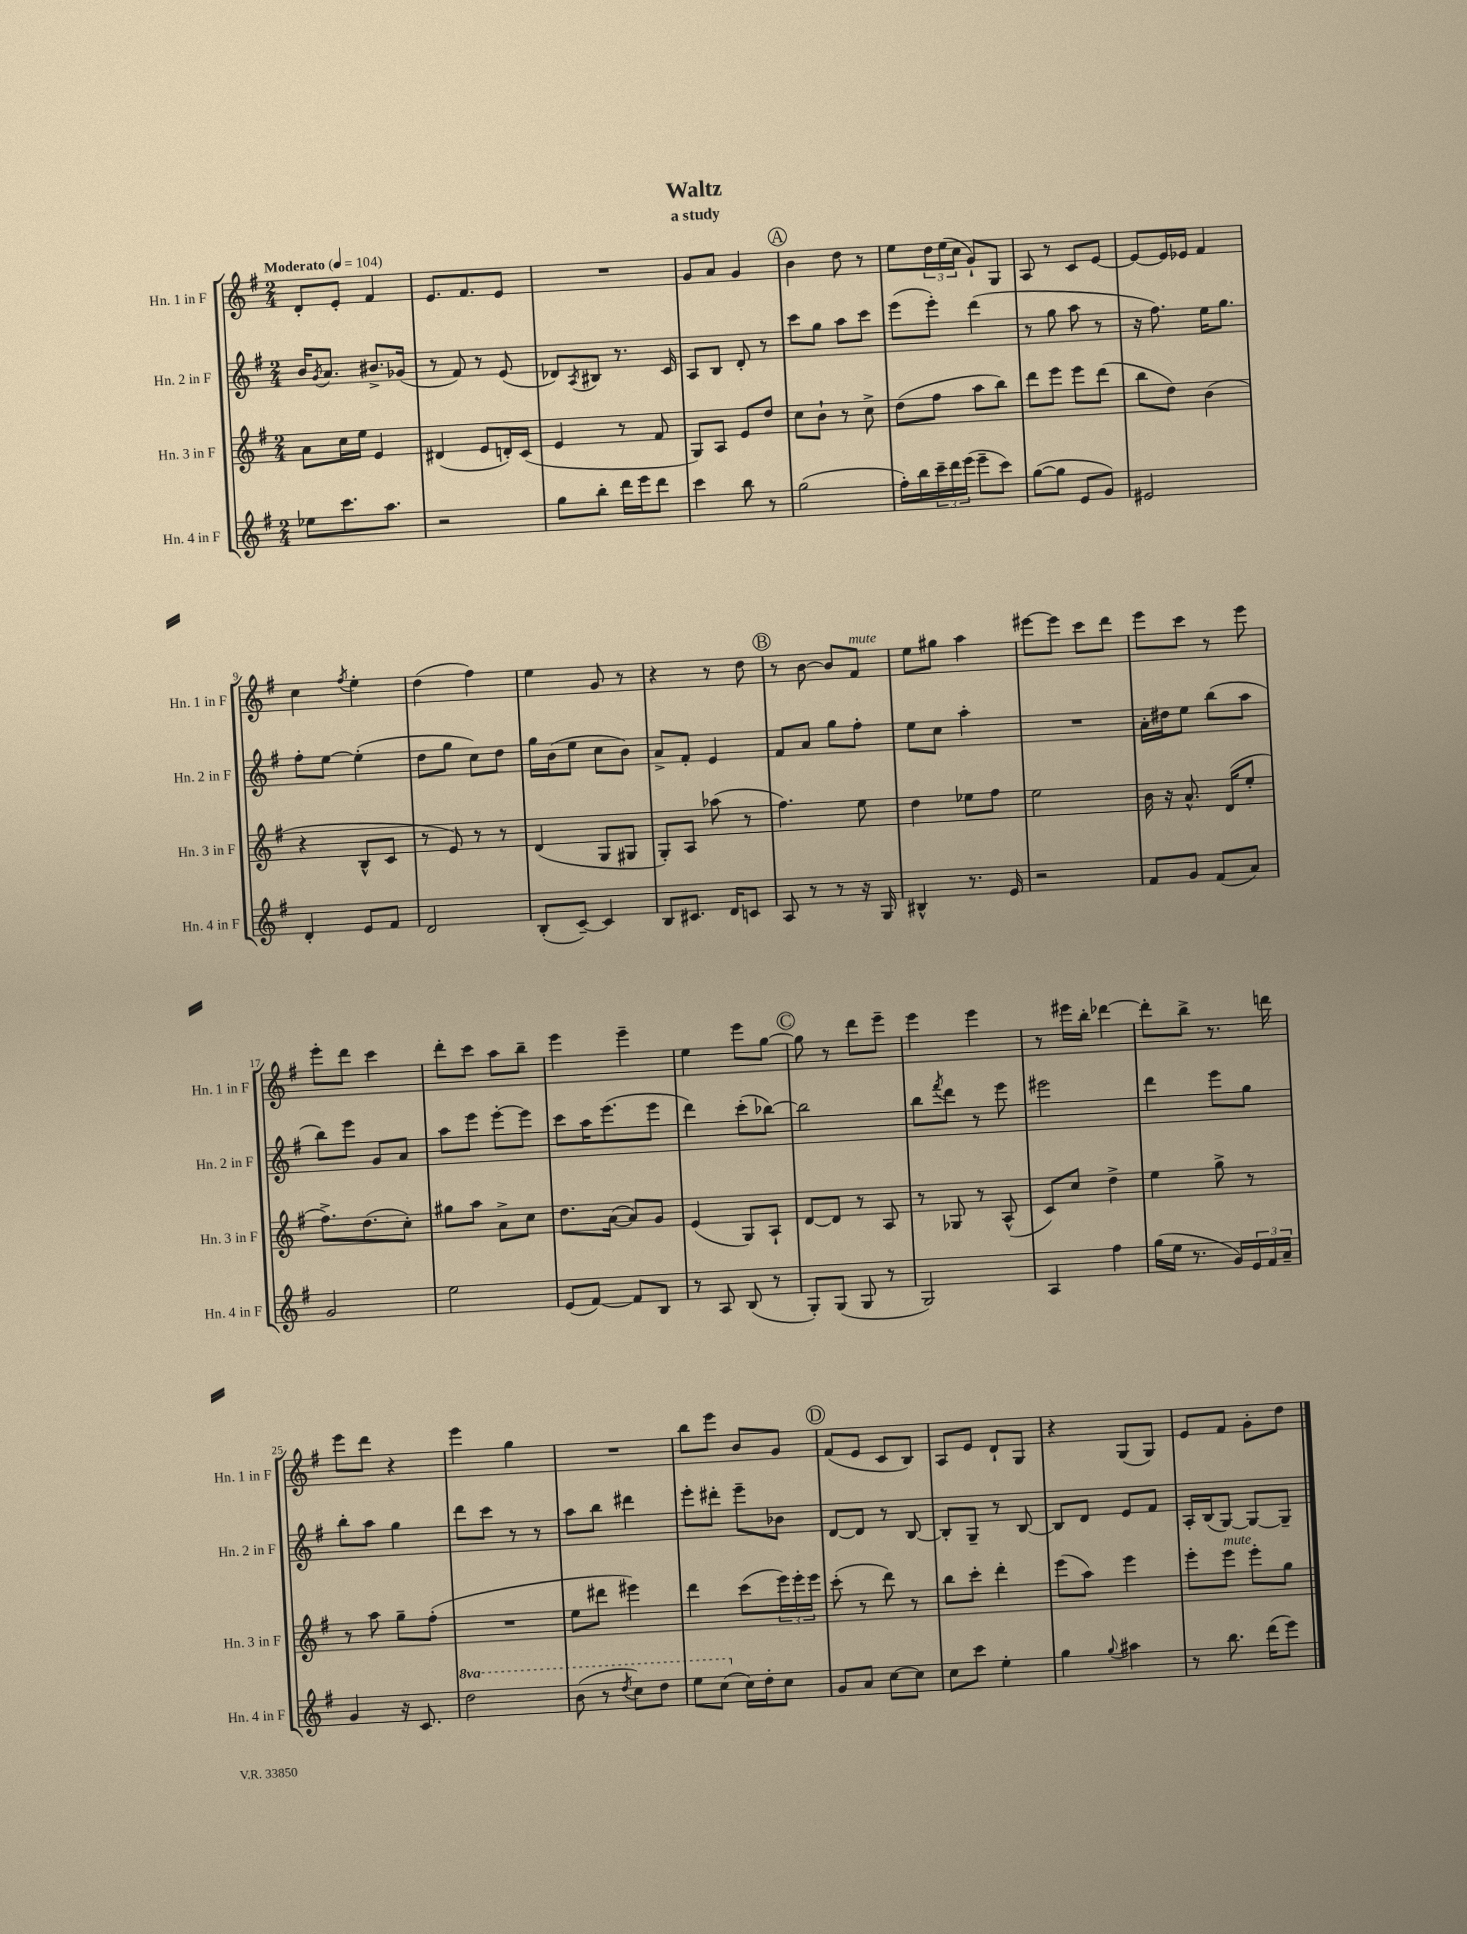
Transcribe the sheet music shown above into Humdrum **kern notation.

**kern	**kern	**kern	**kern
*staff4	*staff3	*staff2	*staff1
*clefG2	*clefG2	*clefG2	*clefG2
*k[f#]	*k[f#]	*k[f#]	*k[f#]
*M2/4	*M2/4	*M2/4	*M2/4
*MM104	*MM104	*MM104	*MM104
8ee-	8a	16b	8d'
.	.	8qg	.
.	.	8.a	.
8.ccc	16cc	.	8e'
.	16ee	.	.
.	4e	8.b#^	4f#
8.aa	.	.	.
.	.	(16g-	.
=	=	=	=
2r	(4d#	8r	8.e
.	.	8f#)	.
.	.	.	8.f#
.	8e	8r	.
.	16d')	(8e	8e
.	(16c	.	.
=	=	=	=
8gg	4e	8d-)	2r
.	.	8qA	.
8bb'	.	8B#	.
16ddd	8r	8.r	.
16eee	.	.	.
8ddd	8f#	.	.
.	.	16c	.
=	=	=	=
4ccc	8G)	8A	8g
.	8A	8B	8a
8bb	8e	8d'	4g
8r	8dd	8r	.
=	=	=	=
(2gg	8cc	8ccc	4b
.	8b`	8gg	.
.	8r	8aa	8dd
.	8cc^	8ccc	8r
=	=	=	=
16ff#')	(8dd	(8eee	8ee
16bb	.	.	.
24ccc~	8ff#	8eee')	24dd
24ddd	.	.	(24ee
(24eee	.	.	24cc
8eee~	8aa	(4ddd	8g`)
8ccc)	8bb)	.	8G
=	=	=	=
([8gg	8ddd	8r	8A
8gg]	8eee	8gg	8r
8e	8eee	8aa	8c
8g)	(8ddd	8r	[8e
=	=	=	=
2e#	8bb	16r	8e_
.	.	8.ff#)	.
.	8dd)	.	16e]
.	.	.	16e-
.	(4b	16ee	4f#
.	.	8.gg	.
=	=	=	=
4d'	4r	8ff#'	4cc
.	.	[8ee	.
.	.	.	8qff#
8e	8B^^	(4ee']	4ee'
8f#	8c	.	.
=	=	=	=
2d	8r	8dd	(4dd
.	8e)	8gg	.
.	8r	8cc)	4ff#)
.	8r	8dd	.
=	=	=	=
(8B'	(4d	16gg	4ee
.	.	(16b	.
[8c~)	.	8ee	.
4c]	8G	8cc	8g
.	8G#	8b)	8r
=	=	=	=
8B	8G')	8a^	4r
8.c#	8A	8f#'	.
.	(8aa-	4e	8r
16d	.	.	.
8c	8r	.	8dd
=	=	=	=
8A	4.ff#)	8f#	8r
8r	.	8a	[8b
8r	.	8gg	8b]
16r	8ee	8ff#'	8f#
16G	.	.	.
=	=	=	=
4B#^^	4dd	8ee	8ee
.	.	8cc	8gg#
8.r	8ee-	4aa'	4aa
.	8ff#	.	.
16e	.	.	.
=	=	=	=
2r	2ee	2r	[8eee#
.	.	.	8eee#]
.	.	.	8ccc
.	.	.	8ddd
=	=	=	=
8f#	16b	16a'	8eee
.	16r	16dd#	.
8g	8.a^^	8ee	8ccc
(8f#	.	(8bb	8r
.	(16d	.	.
8a)	8ee'	8aa	8eee
=	=	=	=
2g	8.ff#^)	8bb)	8eee'
.	.	8eee	8ddd
.	(8.dd	.	.
.	.	8g	4ccc
.	8cc')	8a	.
=	=	=	=
2ee	8gg#	8aa	8ddd'
.	8aa	8eee	8ccc
.	8a^	[8eee'	8aa
.	8cc	8eee]	8bb~
=	=	=	=
(8e	8.dd	8ccc	4eee
[8f#)	.	16aa	.
.	([16a	(8.eee	.
8f#]	8a])	.	4eee~
8B	8g	8eee	.
=	=	=	=
8r	(4e	4ddd)	4ee
8A	.	.	.
(8B	8G)	(8ccc'	8eee
8r	8A`	[8bb-)	[8gg
=	=	=	=
8G')	[8d	2bb-]	8gg]
(8G	8d]	.	8r
8G	8r	.	8ddd
8r	8A	.	8eee~
=	=	=	=
2G)	8r	8bb	4eee
.	.	8qfff#	.
.	8G-	8ddd	.
.	8r	8r	4eee
.	(8A^^	8eee	.
=	=	=	=
4A	8c)	2eee#	8r
.	8cc	.	16eee#
.	.	.	16bb'
4ff#	4dd^	.	[4ddd-
=	=	=	=
(16gg	4ee	4ddd	8ddd-']
16ee	.	.	.
8.r	.	.	8bb^
.	8gg^	8eee	8.r
16g)	.	.	.
24e	8r	8gg	.
24f#	.	.	.
.	.	.	16ddd
24a~	.	.	.
=	=	=	=
4g	8r	8bb'	8eee
.	8aa	8aa	8ddd
16r	8gg~	4gg	4r
8.c	.	.	.
.	(8ff#'	.	.
=	=	=	=
2ddd	2r	8ddd	4eee
.	.	8ccc	.
.	.	8r	4gg
.	.	8r	.
=	=	=	=
(8bb	8ee	8aa	2r
8r	8ddd#	8bb	.
8qddd	.	.	.
8ccc)	4eee#)	4ddd#	.
8ddd	.	.	.
=	=	=	=
8eee	4ddd	8eee'	8bb
(8ccc	.	8ddd#'	8eee
16cc)	(8ccc	8eee~	8b
16dd'	.	.	.
8cc	24eee)	8b-	8g
.	24eee'	.	.
.	24eee	.	.
=	=	=	=
8g	(8ccc'	[8d	(8f#
8a	8r	8d]	8e
[8cc	8ddd)	8r	8c
8cc]	8r	[8B	8B)
=	=	=	=
8cc	8bb	8B']	8A
8ccc	8ccc'	8G~	8e
4ee'	4ddd'	8r	8d`
.	.	[8B	8G
=	=	=	=
4gg	(8eee	8B]	4r
.	8aa)	8d	.
8qqgg	.	.	.
4aa#	4eee	8e	(8G
.	.	8f#	8G)
=	=	=	=
8r	8eee'	16A'	8e
.	.	(16B	.
8.bb	8eee	[8G)	8f#
.	8eee'	8G_	8g'
(16ddd	.	.	.
8eee)	8gg	8G~]	8dd
==	==	==	==
*-	*-	*-	*-
